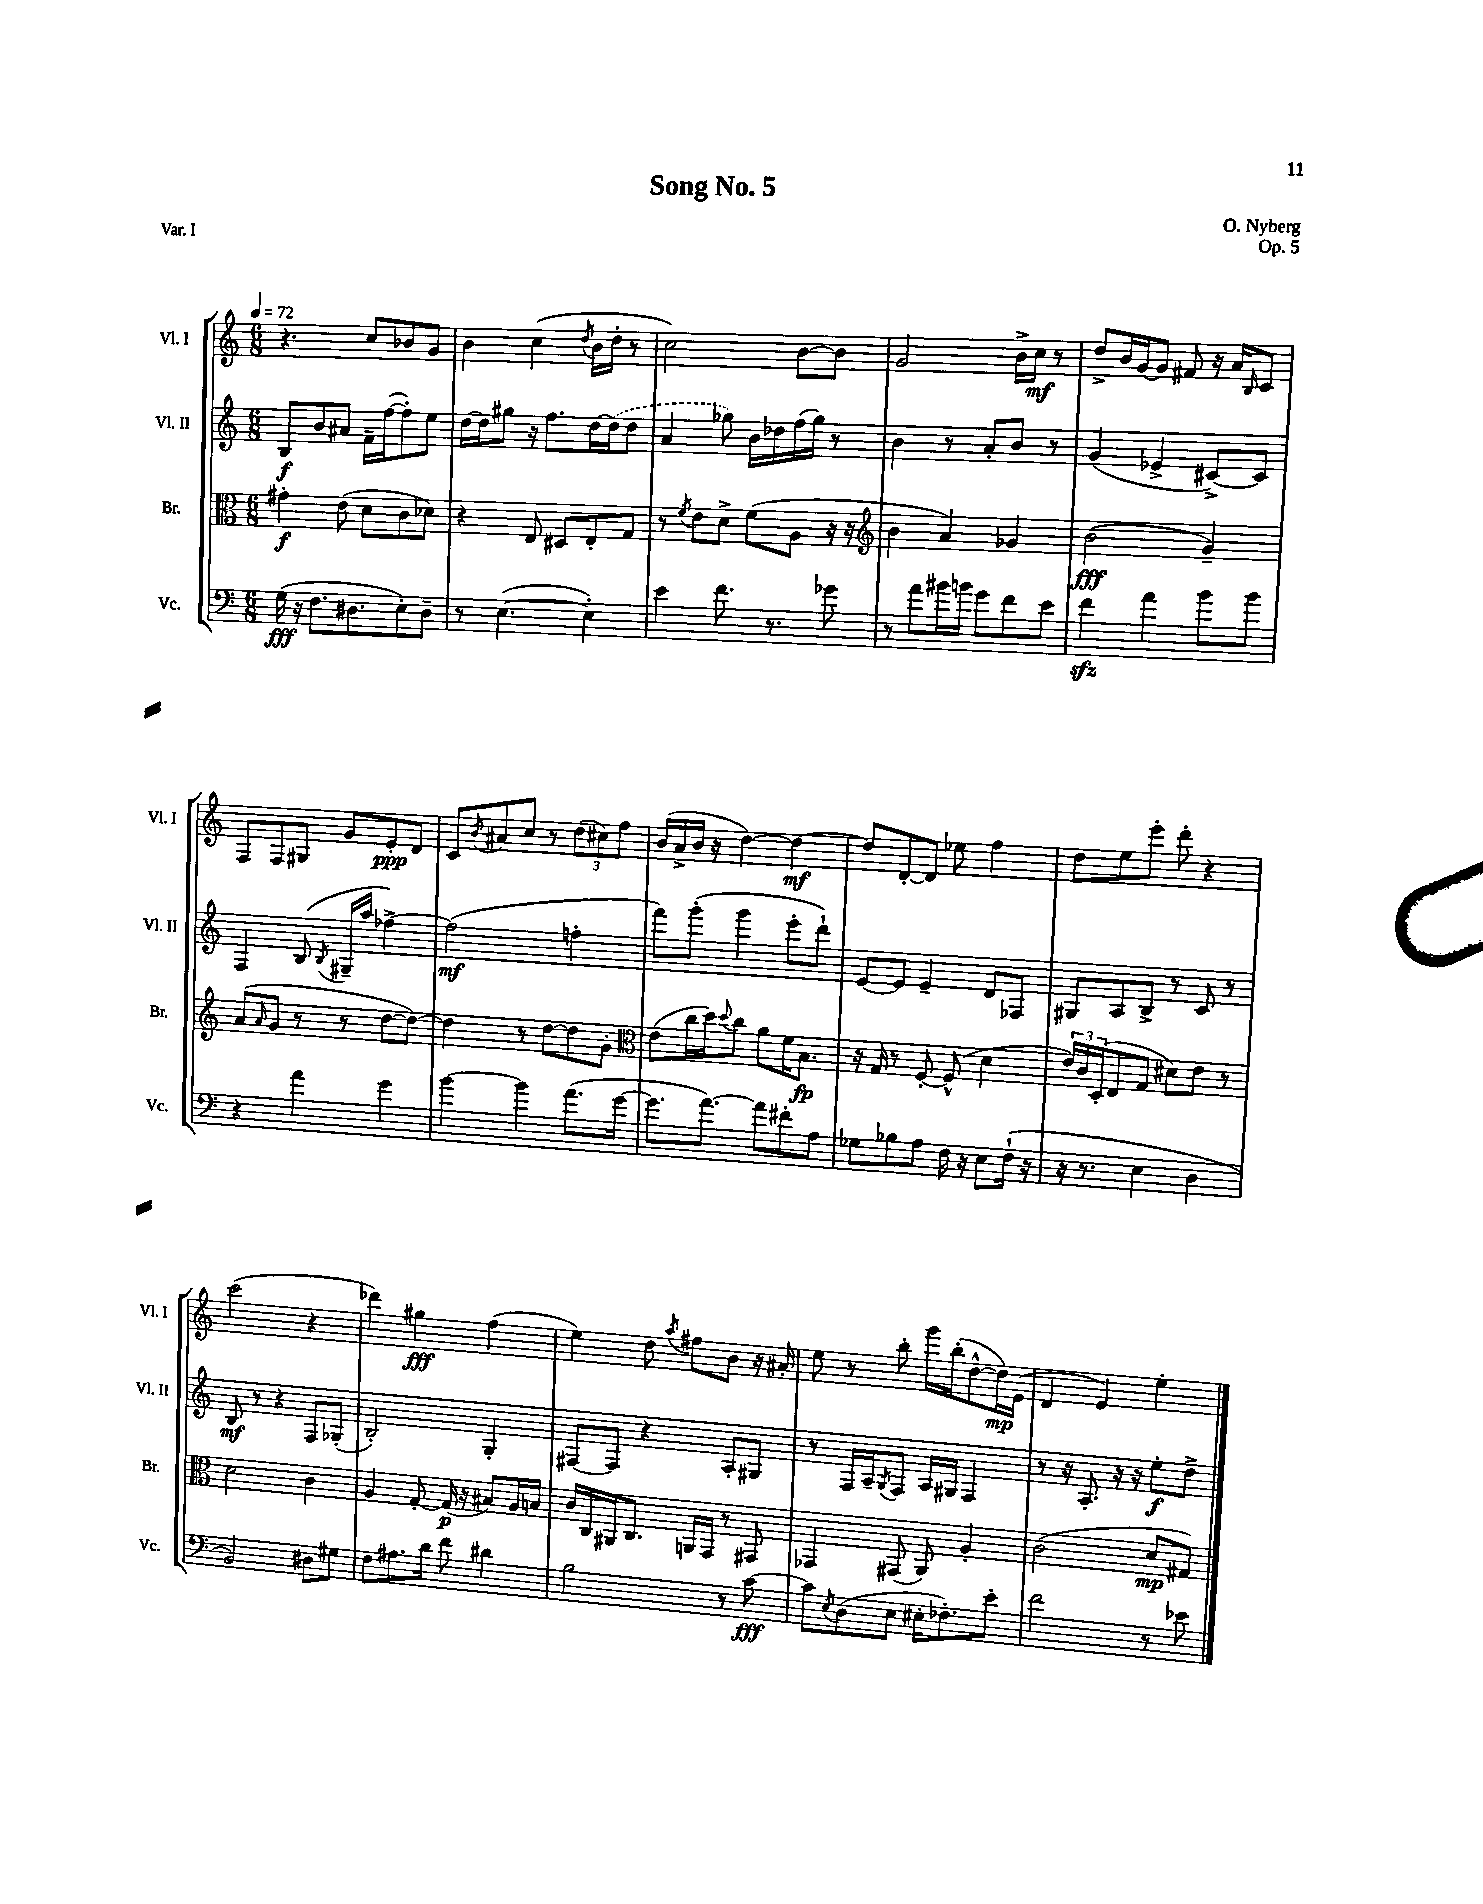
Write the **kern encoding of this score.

**kern	**kern	**kern	**kern
*staff4	*staff3	*staff2	*staff1
*clefF4	*clefC3	*clefG2	*clefG2
*k[]	*k[]	*k[]	*k[]
*M6/8	*M6/8	*M6/8	*M6/8
*MM72	*MM72	*MM72	*MM72
(16G	4g#'	8B	4.r
16r	.	.	.
8.F	.	8b	.
.	(8e	8a#	.
8.D#	.	.	.
.	8d	16f~	8cc
.	.	([16ff	.
8E')	8c	8ff'])	8b-
8D#~	8d-)	8ee	8g
=	=	=	=
8r	4r	[16dd	4b
.	.	16dd]	.
([4.E	.	8gg#	.
.	8E	16r	(4cc
.	.	8.ff	.
.	8D#	.	.
.	.	.	8qdd
4E'])	8E'	[16dd	16b
.	.	(16dd]	16dd'
.	8G	8dd	8r
=	=	=	=
4e	8r	4a	2cc)
.	8qf	.	.
.	8e	.	.
8.f	8d^	8gg-)	.
.	(8f	16b	.
8.r	.	16dd-	.
.	8A	(16ff	[8b
.	.	16gg-)	.
8g-	16r	8r	8b]
.	16r	.	.
=	=	=	=
*	*clefG2	*	*
8r	4b	4b	2g
8a	.	.	.
16b#	4a)	8r	.
16b	.	.	.
8g	.	8a'	.
8f	4g-	8b	16b^
.	.	.	16cc
8e	.	8r	8r
=	=	=	=
4f	(2b	(4g	8dd^
.	.	.	16b
.	.	.	[16g
4a	.	4e-^	8g]
.	.	.	8f#
8b	4g~)	[8c#^)	16r
.	.	.	16a
.	.	.	16qqB
8b	.	8c#]	8c
=	=	=	=
4r	(8a	4F	8F
.	16qqa	.	.
.	8g	.	8F
4a	8r	(8B	8G#
.	.	8qB	.
.	8r	16G#~	8g
.	.	16aa	.
4g	[8dd	[4ff-^)	8e'
.	8dd_)	.	8d
=	=	=	=
[4b	4dd]	(2ff-]	8c
.	.	.	8qb
.	.	.	8a#
4b]	8r	.	8cc
.	[8dd	.	8r
(8.a	8dd]	4ff'	(12dd
.	.	.	12cc#)
.	8g'	.	.
.	.	.	12ff
[16g	.	.	.
=	=	=	=
*	*clefC3	*	*
8.g]	(8e	8fff)	(16b
.	.	.	16a^
.	16cc	(8ggg'	16b
[8.a)	16dd)	.	16r
.	8qqdd	.	.
.	8cc	4ggg	[4dd)
8a]	8a	.	.
8f#'	16f	8eee'	4dd_
.	8.B	.	.
8A	.	8ddd`)	.
=	=	=	=
8G-	16r	[8e	8dd]
.	16G	.	.
8B-	8r	8e]	[8d'
8A	[8F'	4e~	8d]
16F	(8F^^]	.	8ee-
16r	.	.	.
8E	4d	8d	4ff
(16F`	.	8F-	.
16r	.	.	.
=	=	=	=
16r	24e)	8G#	8dd
.	24c	.	.
8.r	.	.	.
.	(24D'	.	.
.	8E	8A	8ee
4E	8G	8B^	8eee'
.	8d#)	8r	8ddd'
4D	8e	8c	4r
.	8r	8r	.
=	=	=	=
2BB)	2d	8B	(2ccc
.	.	8r	.
.	.	4r	.
8D#	4c	8F	4r
8G#	.	(8G-'	.
=	=	=	=
8F	4A	2B')	4ddd-)
8.A#	.	.	.
.	[8G'	.	4gg#
16d	.	.	.
8f	(16G]	.	.
.	16r	.	.
4d#	8B#)	4G'	(4ff
.	16A	.	.
.	16B	.	.
=	=	=	=
2B	16c	[8F#	4ee)
.	16C	.	.
.	16AA#	8F#]	.
.	8.C	.	.
.	.	4r	8dd
.	.	.	8qaa
.	16AA	.	8ff#
.	16GG	.	.
8r	8r	8A'	8b
[8c	8GG#	8G#	16r
.	.	.	16a#'
=	=	=	=
8c]	4GG-	8r	8ee
8qE	.	.	.
(8D	.	16F	8r
.	.	16A~	.
.	.	8qG	.
8E	(8GG#	8F	8bb'
16E#'	8AA)	16A	16ggg
8.F-')	.	16G#	(16bb'
.	4A'	4F	[8dd^^
8e'	.	.	16dd])
.	.	.	(16e
=	=	=	=
2f	(2c	8r	4d
.	.	16r	.
.	.	8.A'	.
.	.	.	4e)
.	.	16r	.
.	.	16r	.
8r	8d	8ee'	4ee'
8e-	8G#)	8dd^	.
==	==	==	==
*-	*-	*-	*-
